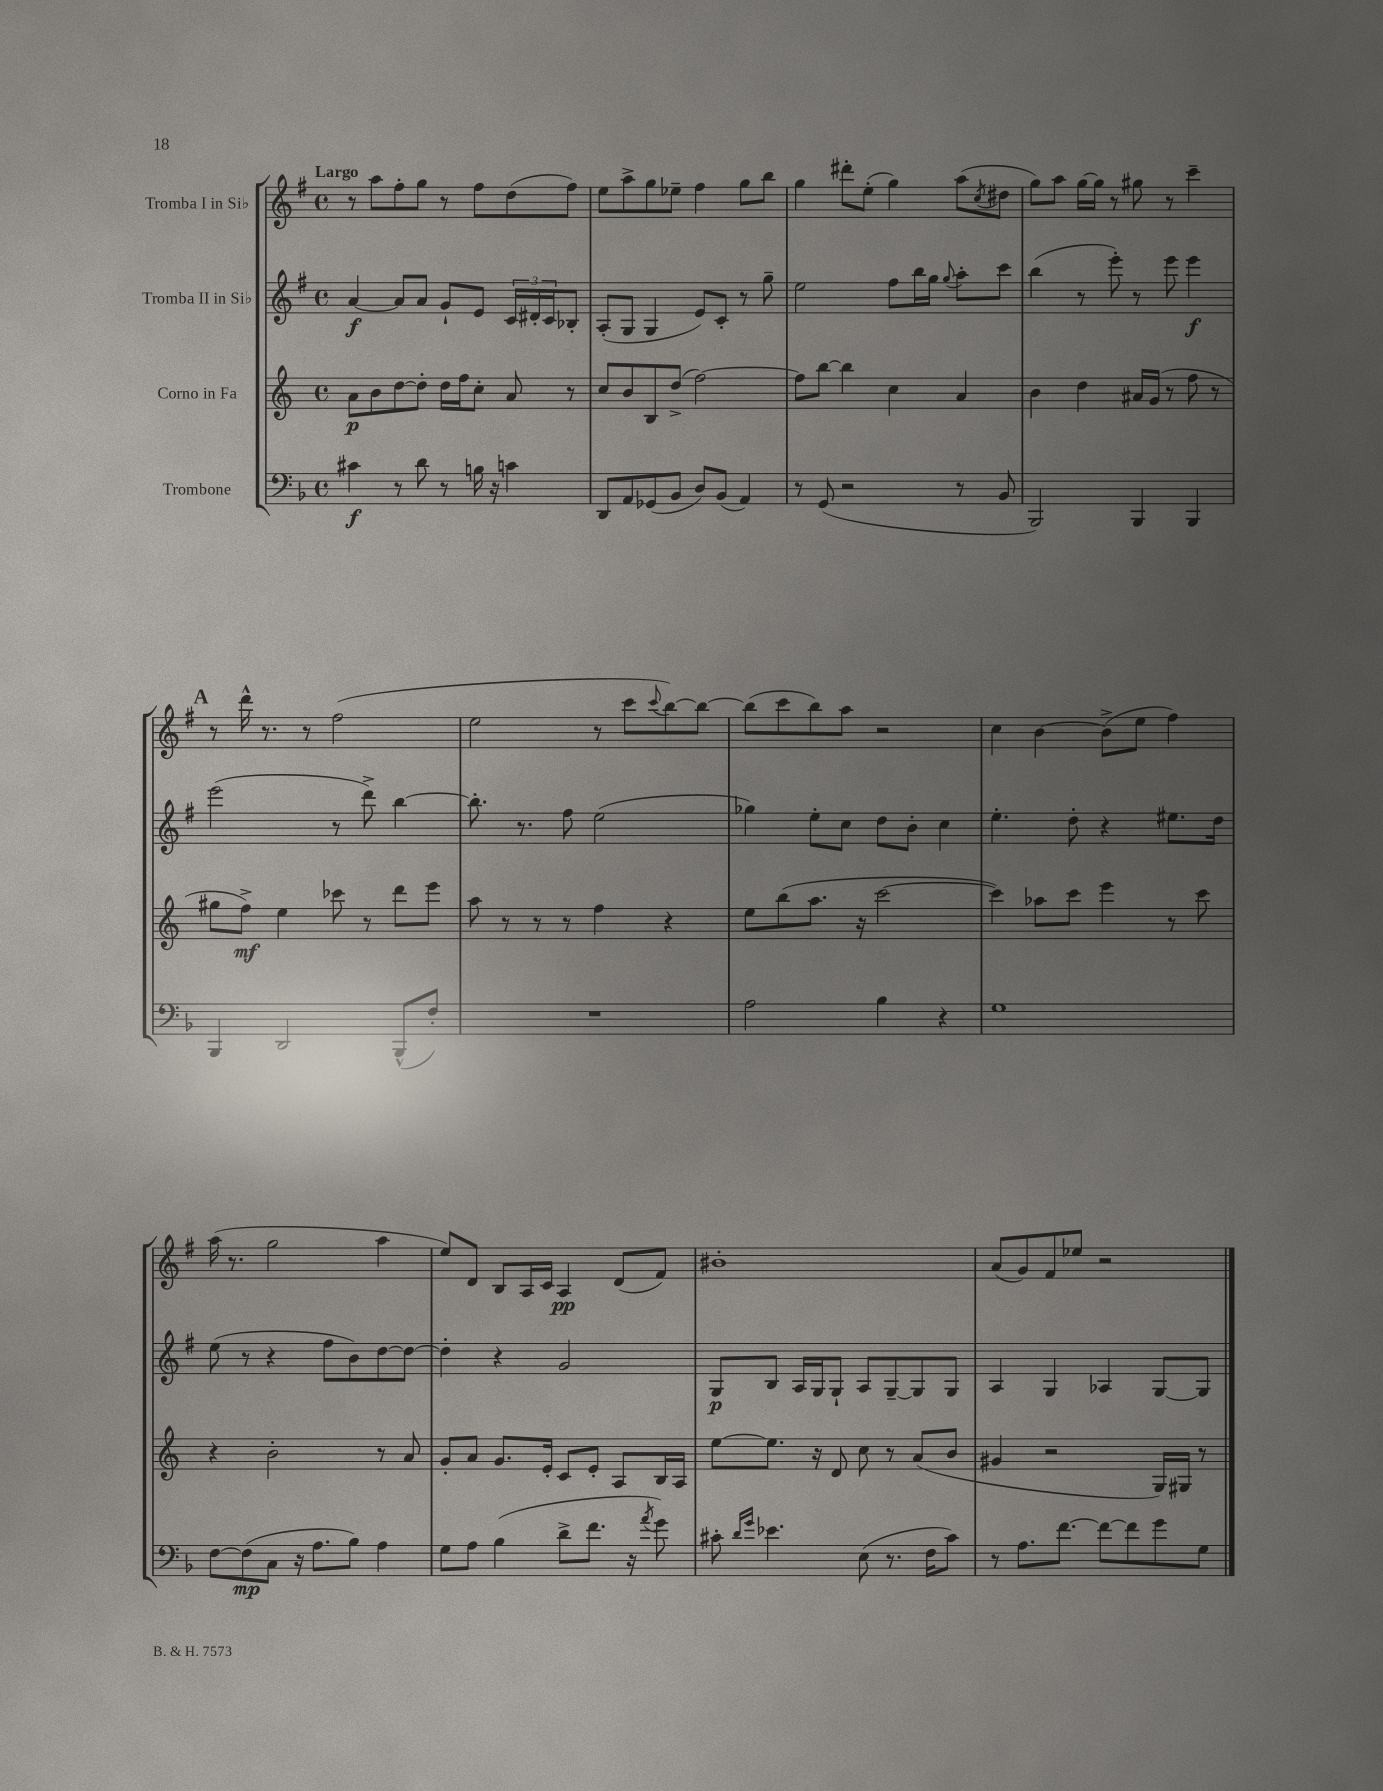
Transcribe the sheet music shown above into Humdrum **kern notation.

**kern	**kern	**kern	**kern
*staff4	*staff3	*staff2	*staff1
*clefF4	*clefG2	*clefG2	*clefG2
*k[b-]	*k[]	*k[f#]	*k[f#]
*M4/4	*M4/4	*M4/4	*M4/4
*met(c)	*met(c)	*met(c)	*met(c)
4c#	8a	[4a	8r
.	8b	.	8aa
8r	[8dd	8a]	8ff#'
8d	8dd']	8a	8gg
8r	16dd	8g`	8r
.	16ff	.	.
16B	8cc'	8e	8ff#
16r	.	.	.
4c	8a	24c	(8dd
.	.	24d#'	.
.	.	24c	.
.	8r	8B-'	8ff#)
=	=	=	=
8DD	8cc	(8A'	8ee
8AA	8b	8G	8aa^
(8GG-	8B	4G	8gg
8BB-	(8dd^	.	8ee-~
8D)	[2ff)	8e)	4ff#
(8BB-	.	8c'	.
4AA)	.	8r	8gg
.	.	8gg~	8bb
=	=	=	=
8r	8ff]	2ee	4gg
(8GG	[8bb	.	.
2r	4bb]	.	8ddd#'
.	.	.	(8ee'
.	4cc	8ff#	4gg)
.	.	16bb	.
.	.	16gg	.
.	.	8qqgg	.
8r	4a	8aa'	(8aa
.	.	.	8qcc
8BB-	.	8ccc	8dd#
=	=	=	=
2BBB-)	4b	(4bb	8gg)
.	.	.	8aa
.	4dd	8r	[16gg
.	.	.	16gg]
.	.	8eee')	8r
4BBB-	16a#	8r	8gg#
.	(16g	.	.
.	8r	8eee	8r
4BBB-	8ff	4eee	4ccc~
.	8r	.	.
=	=	=	=
4BBB-	8gg#	(2eee	8r
.	8ff^)	.	16ddd^^
.	.	.	8.r
2DD	4ee	.	.
.	.	.	8r
.	8ccc-	8r	(2ff#
.	8r	8ddd^)	.
(8BBB-^^	8ddd	[4bb	.
8F')	8eee	.	.
=	=	=	=
1r	8aa	8.bb']	2ee
.	8r	.	.
.	.	8.r	.
.	8r	.	.
.	8r	8ff#	.
.	4ff	(2ee	8r
.	.	.	8ccc
.	.	.	8qqccc
.	4r	.	[8bb)
.	.	.	8bb_
=	=	=	=
2A	8ee	4gg-)	(8bb]
.	(8bb	.	8ccc
.	8.aa	8ee'	8bb)
.	.	8cc	8aa
.	16r	.	.
4B-	[2ccc	8dd	2r
.	.	8b'	.
4r	.	4cc	.
=	=	=	=
1G	4ccc])	4.ee'	4cc
.	8aa-	.	[4b
.	8ccc	8dd'	.
.	4eee	4r	(8b^]
.	.	.	8ee
.	8r	8.ee#	4ff#)
.	8ccc	.	.
.	.	16dd	.
=	=	=	=
[8F	4r	(8ee	(16aa
.	.	.	8.r
(8F]	.	8r	.
8C	2b'	4r	2gg
16r	.	.	.
8.A	.	.	.
.	.	8ff#	.
8B-)	.	8b)	.
4A	8r	[8dd	4aa
.	8a	8dd_	.
=	=	=	=
8G	8g'	4dd']	8ee)
8A	8a	.	8d
(4B-	8.g	4r	8B
.	.	.	16A
.	16e'	.	16c
8d^	8c	2g	4A
8.f	8e'	.	.
.	8A	.	(8d
16r	.	.	.
8qa	.	.	.
8g)	16B	.	8f#)
.	16A	.	.
=	=	=	=
8c#'	[8ee	8G	1b#'
16qqd	.	.	.
16qqg	.	.	.
4.e-	8.ee]	8B	.
.	.	16A	.
.	16r	16G	.
.	8d	8G`	.
(8E	8cc	8A	.
8.r	8r	[8G~	.
.	(8a	8G]	.
16F	.	.	.
8c#)	8b	8G	.
=	=	=	=
8r	4g#	4A	(8a
8.A	.	.	8g)
.	2r	4G	8f#
[8.f	.	.	.
.	.	.	8ee-
8f_	.	4A-	2r
8f]	.	.	.
8g	16G)	[8G	.
.	16G#	.	.
8G	8r	8G]	.
==	==	==	==
*-	*-	*-	*-
